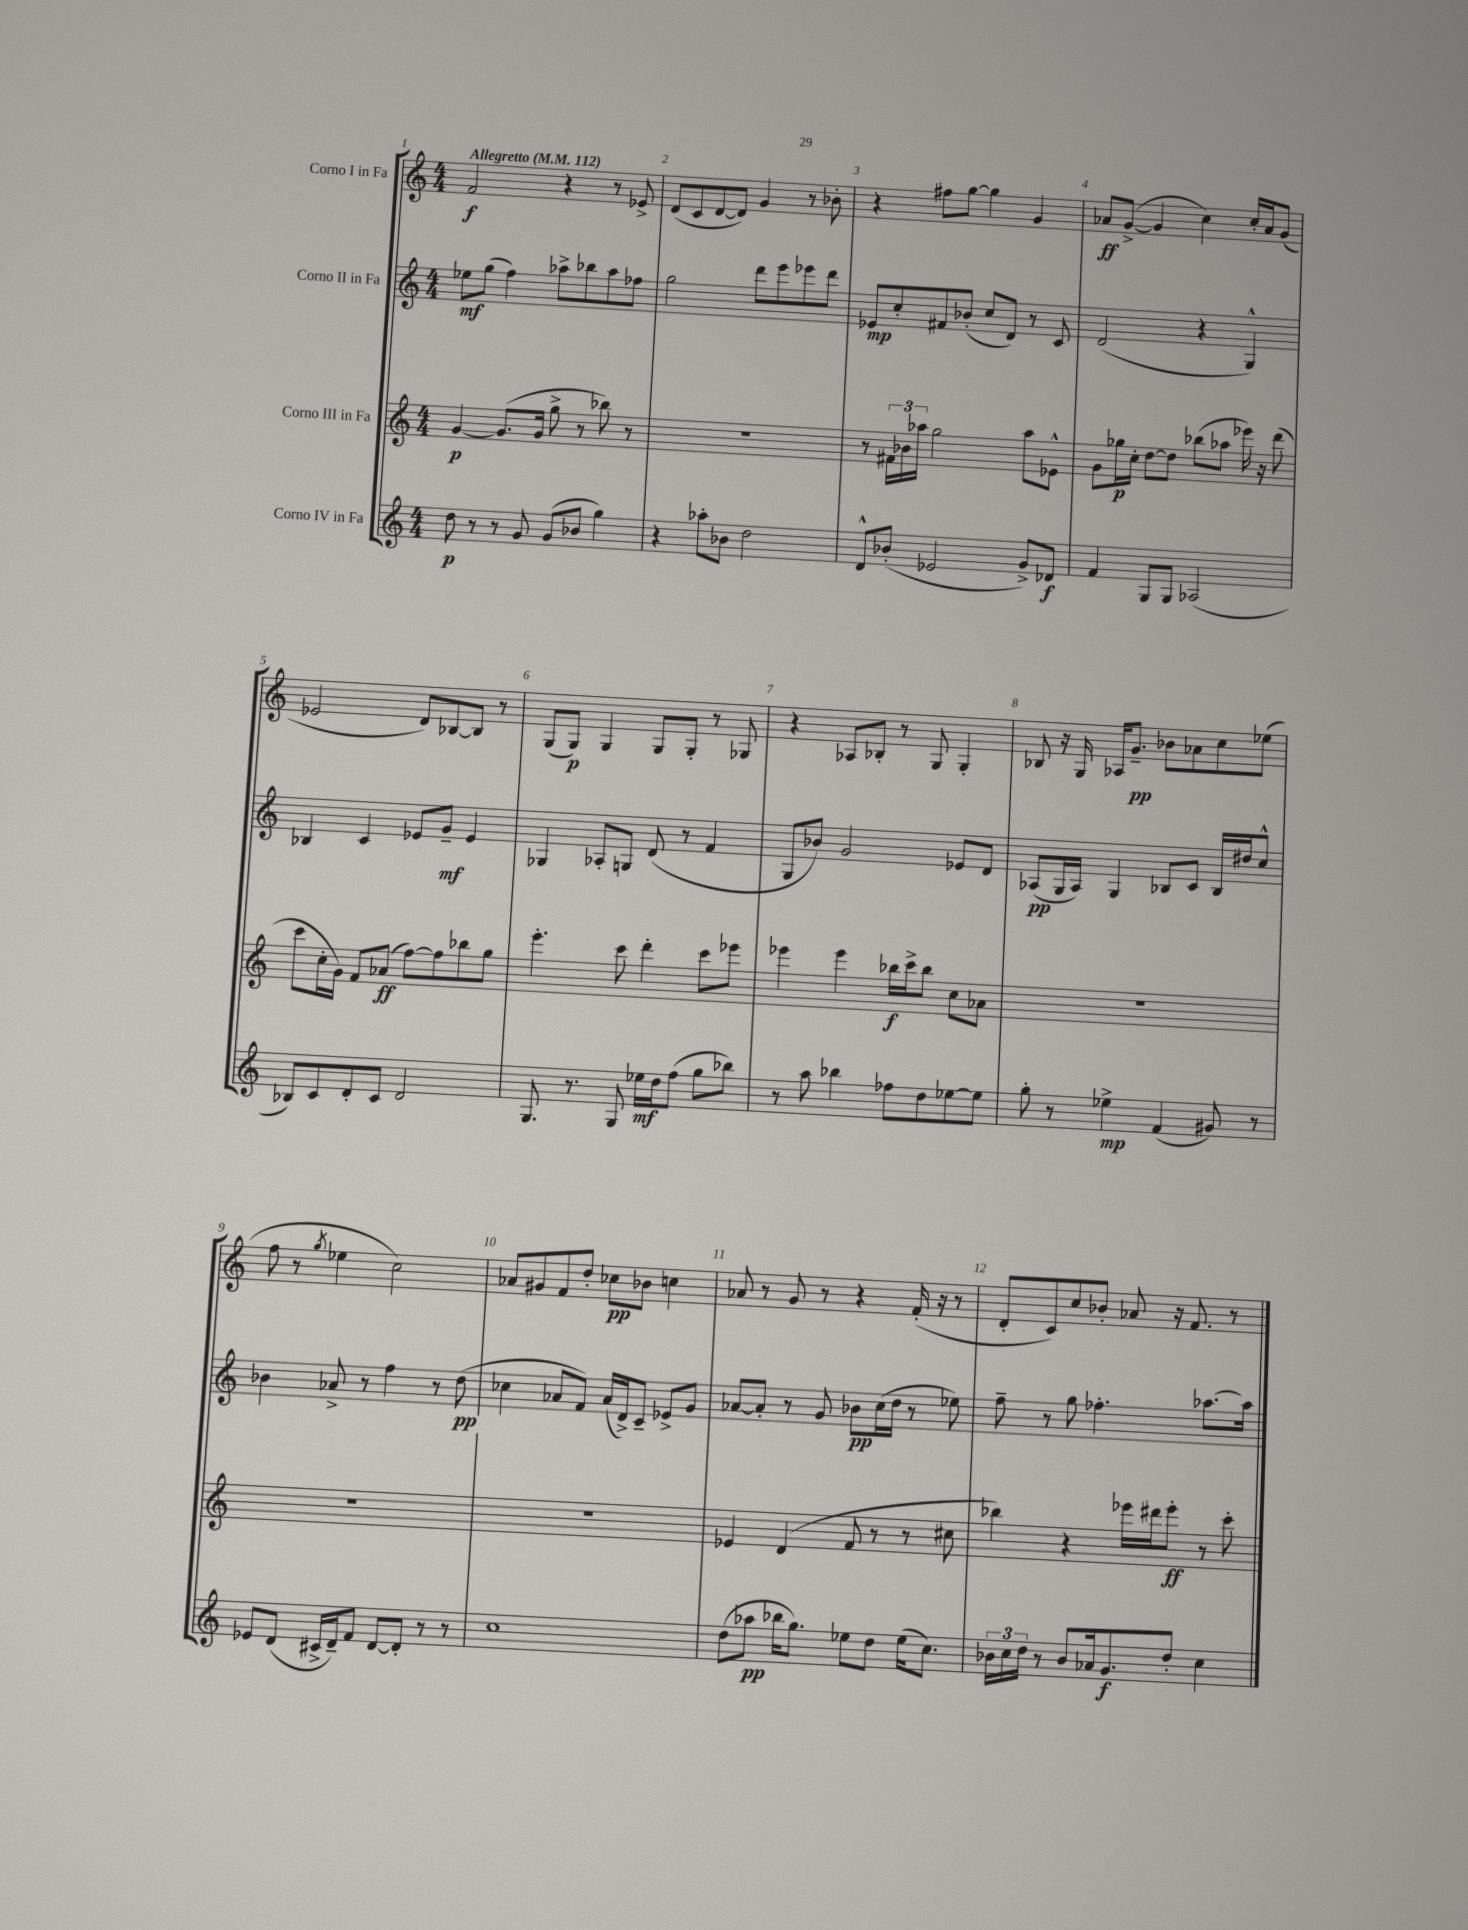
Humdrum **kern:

**kern	**kern	**kern	**kern
*staff4	*staff3	*staff2	*staff1
*clefG2	*clefG2	*clefG2	*clefG2
*k[]	*k[]	*k[]	*k[]
*M4/4	*M4/4	*M4/4	*M4/4
*MM112	*MM112	*MM112	*MM112
8dd	[4g	8ee-	2f
8r	.	(8gg	.
8r	(8.g]	4ff)	.
8g	.	.	.
.	16g	.	.
(8g	8gg^	8aa-^	4r
8b-	8r	8bb-	.
4gg)	8bb-)	8aa-	8r
.	8r	8ff-	8e-^
=	=	=	=
4r	1r	2gg	(8d
.	.	.	8c
8aa-'	.	.	[8d
8b-	.	.	8d])
2dd	.	8ddd	4g
.	.	8eee	.
.	.	8eee-	8r
.	.	8ddd	8b-'
=	=	=	=
8d^^	8r	8e-	4r
(8b-'	24f#	8cc'	.
.	24b-	.	.
.	24aa-	.	.
2e-	2gg	8f#	8ff#
.	.	(8b-'	[8gg
.	.	8cc	4gg]
.	.	8d)	.
8g^)	8aa-	8r	4g
8d-	8e-^^	8c	.
=	=	=	=
4f	8g	(2d	8a-
.	16gg-	.	([8g^
.	16cc'	.	.
8G	[8dd	.	4g]
8G	8dd]	.	.
(2A-	(8bb-	4r	4cc)
.	8aa-	.	.
.	16eee-)	4G^^)	16cc'
.	16r	.	16a-
.	(8ddd	.	(8g
=	=	=	=
8B-)	8ccc	4B-	2e-
8c	16cc'	.	.
.	16g)	.	.
8d'	8f	4c	.
8c	(8a-	.	.
2d	[8ff)	8e-	8d)
.	8ff]	8g~	[8B-
.	8bb-	4e-	8B-]
.	8gg	.	8r
=	=	=	=
8.G	4.eee'	4G-	(8G
.	.	.	8G)
8.r	.	.	.
.	.	8A-'	4G
8G	8ccc	8G	.
16ee-	4ddd'	(8d	8G
16dd	.	.	.
(8ff	.	8r	8G'
8gg	8ccc	4f	8r
8bb-)	8eee-	.	8G-
=	=	=	=
8r	4eee-	8G	4r
8aa	.	8b-)	.
4bb-	4eee-	2g	8A-
.	.	.	8B-'
8ff-	16bb-	.	8r
.	16ccc^	.	.
8dd	8bb-	.	8G
[8ee-	8cc	8e-	4G'
8ee-]	8a-	8d	.
=	=	=	=
8gg'	1r	(8A-	8B-
8r	.	16G	16r
.	.	16A-)	16G
4ee-^	.	4G	16A-
.	.	.	8.g~
(4f	.	8B-	8b-
.	.	8c	8a-
8g#)	.	16B-	8cc
.	.	16dd#	.
8r	.	8cc^^	(8ee-
=	=	=	=
8e-	1r	4b-	8ff
(8d	.	.	8r
.	.	.	8qgg
16c#^	.	8a-^	4ee-
16d~)	.	.	.
8f	.	8r	.
[8d	.	4ff	2cc)
8d']	.	.	.
8r	.	8r	.
8r	.	(8dd	.
=	=	=	=
1cc	1r	4cc-	8a-
.	.	.	8g#
.	.	8a-	8f
.	.	8f)	8dd'
.	.	(16a-	8cc-
.	.	16d^)	.
.	.	8c~	8b-
.	.	8e-^	4cc
.	.	8g	.
=	=	=	=
(8dd	4e-	[8a-	8a-
8aa-	.	8a-']	8r
16bb-	(4d	8r	8g
8.gg)	.	.	.
.	.	8g	8r
8ee-	8f	8b-	4r
8dd	8r	(16cc	.
.	.	16dd	.
(16ee-	8r	8r	(16f'
8.cc)	.	.	16r
.	8cc#	8ee-)	8r
=	=	=	=
24b-	4bb-)	8ff~	8d'
24cc	.	.	.
24dd	.	.	.
8r	.	8r	8c)
8b-	4r	8gg	8cc
16a-	.	4.ff-'	8b-'
8.g	.	.	.
.	16eee-	.	8a-
.	16ddd#	.	.
8dd'	8eee-'	.	16r
.	.	.	8.f
4cc	8r	[8.aa-	.
.	8ccc'	.	8r
.	.	16aa-]	.
==	==	==	==
*-	*-	*-	*-
